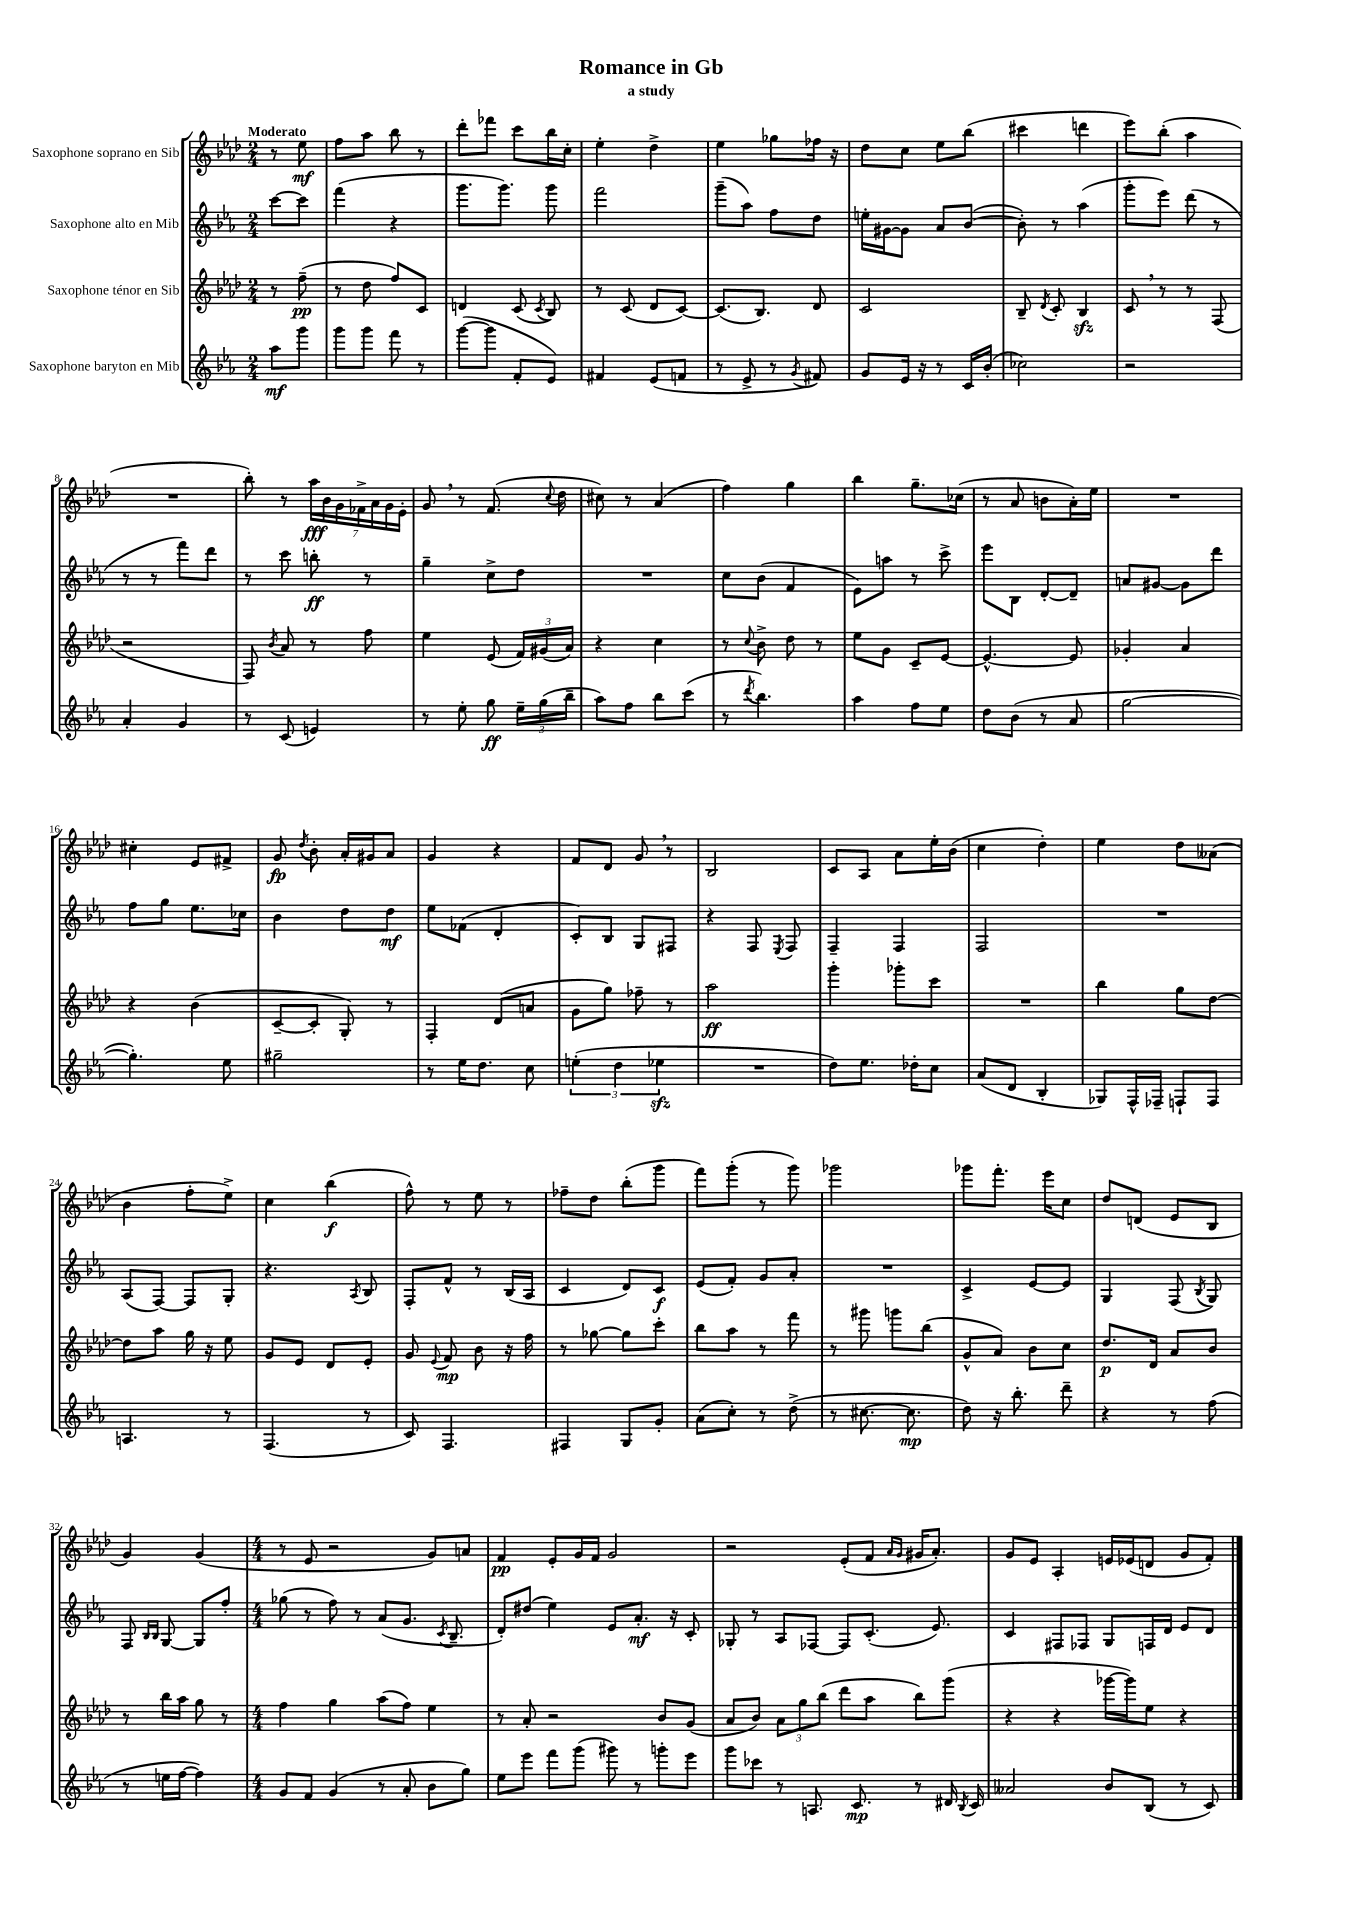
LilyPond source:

\header { title = "Romance in Gb" subtitle = "a study" }
<<
\new StaffGroup <<
\new Staff = "s0" \with { instrumentName = "Saxophone soprano en Sib" } {
    \clef treble \key aes \major \numericTimeSignature \time 2/4 \partial 4 \tempo "Moderato"
    \autoBeamOff r8 ees''8\mf |
    f''8[ aes''8] bes''8 r8 |
    des'''8[-. fes'''8] c'''8[ bes''16 c''16]-. |
    ees''4-. des''4-> |
    ees''4 ges''8[ fes''16] r16 |
    des''8[ c''8] ees''8[ bes''8]( |
    cis'''4 d'''4 |
    ees'''8[) bes''8]-.( aes''4 |
    R2 |
    bes''8-.) r8 \tuplet 7/4 { aes''16[\fff bes'16 g'16 fes'16-> aes'16 g'16 ees'16]-. } |
    g'8 \breathe r8 f'8.( \appoggiatura { c''8 } des''16 |
    cis''8) r8 aes'4( |
    f''4) g''4 |
    bes''4 g''8.[-- ces''16]( |
    r8 aes'8 b'8[ aes'16-.) ees''16] |
    R2 |
    cis''4-. ees'8[ fis'8]-> |
    g'8\fp \acciaccatura { des''8 } bes'8-. aes'16[-. gis'16 aes'8] |
    g'4 r4 |
    f'8[ des'8] g'8 \breathe r8 |
    bes2 |
    c'8[ aes8] aes'8[ ees''16-. bes'16]( |
    c''4 des''4-.) |
    ees''4 des''8[ aeses'8]( |
    bes'4 f''8[-. ees''8]->) |
    c''4 bes''4\f( |
    f''8-^) r8 ees''8 r8 |
    fes''8[-- des''8] bes''8[-.( g'''8] |
    f'''8[) g'''8]-.( r8 g'''8) |
    ges'''2 |
    ges'''8[ f'''8.]-. ees'''16[ c''8] |
    des''8[ d'8]( ees'8[ bes8] |
    g'4) g'4( |
    \numericTimeSignature \time 4/4 r8 ees'8 r2 g'8[) a'8] |
    f'4\pp ees'8[-. g'16 f'16] g'2 |
    r2 ees'8[-.( f'8] \grace { aes'16[ g'16] } gis'16[ aes'8.]-.) |
    g'8[ ees'8] aes4-. e'16[ ees'16( d'8] g'8[ f'8]-.) \bar "|." |
}
\new Staff = "s1" \with { instrumentName = "Saxophone alto en Mib" } {
    \clef treble \key ees \major \numericTimeSignature \time 2/4 \partial 4
    \autoBeamOff c'''8[~ c'''8] |
    f'''4( r4 |
    g'''8.[ g'''8.]) g'''8 |
    f'''2 |
    g'''8[--( aes''8]) f''8[ d''8] |
    e''16[-. gis'16~ gis'8] aes'8[ bes'8]~( |
    bes'8-.) r8 aes''4( |
    g'''8[-. ees'''8]) d'''8( r8 |
    r8 r8 f'''8[) d'''8] |
    r8 c'''8 b''8-.\ff r8 |
    g''4-- c''8[-> d''8] |
    R2 |
    c''8[ bes'8]( f'4 |
    ees'8[) a''8] r8 c'''8-> |
    ees'''8[ bes8] d'8[~-. d'8]-- |
    a'8[ gis'8]~ gis'8[ d'''8] |
    f''8[ g''8] ees''8.[ ces''16] |
    bes'4 d''8[ d''8]\mf |
    ees''8[ fes'8]( d'4-. |
    c'8[-.) bes8] g8[ fis8] |
    r4 f8 \acciaccatura { ees8 } f8 |
    f4-- f4 |
    f2 |
    R2 |
    aes8[( f8]~) f8[ g8]-. |
    r4. \acciaccatura { aes8 } bes8 |
    f8[-. f'8]-^ r8 bes16[( aes16] |
    c'4 d'8[) c'8]\f |
    ees'8[( f'8]-.) g'8[ aes'8]-. |
    R2 |
    c'4-> ees'8[~ ees'8] |
    g4 f8( \acciaccatura { bes8 } g8) |
    f8 \grace { bes16[ bes16] } g8~ g8[ f''8]-. |
    \numericTimeSignature \time 4/4 ges''8( r8 f''8) r8 aes'8[( g'8.] \acciaccatura { c'8 } bes8.-- |
    d'8[-.) dis''8]( ees''4) ees'8[ aes'8.]-.\mf r16 c'8-. |
    ges8-. r8 aes8[ fes8]~ fes8[ c'8.]-.( ees'8.) |
    c'4 fis8[ fes8] g8[ f16 d'16] ees'8[ d'8] \bar "|." |
}
\new Staff = "s2" \with { instrumentName = "Saxophone ténor en Sib" } {
    \clef treble \key aes \major \numericTimeSignature \time 2/4 \partial 4
    \autoBeamOff r8 f''8--\pp( |
    r8 des''8 f''8[) c'8] |
    d'4 c'8( \acciaccatura { c'8 } bes8) |
    r8 c'8( des'8[ c'8]~) |
    c'8.[( bes8.]) des'8 |
    c'2 |
    bes8-- \acciaccatura { des'8 } c'8-. bes4\sfz |
    c'8 \breathe r8 r8 f8( |
    r2 |
    f8) \acciaccatura { bes'8 } aes'8 r8 f''8 |
    ees''4 ees'8( \tuplet 3/2 { f'16[) gis'16( aes'16]) } |
    r4 c''4 |
    r8 \appoggiatura { c''8 } bes'8-> des''8 r8 |
    ees''8[ g'8] c'8[-- ees'8]~ |
    ees'4.~-^ ees'8 |
    ges'4-. aes'4 |
    r4 bes'4( |
    c'8[~-- c'8]-. g8-.) r8 |
    f4-. des'8[( a'8] |
    g'8[ g''8]) fes''8-- r8 |
    aes''2\ff |
    g'''4-. ges'''8[-. c'''8] |
    R2 |
    bes''4 g''8[ des''8]~ |
    des''8[ aes''8] g''16 r16 ees''8 |
    g'8[ ees'8] des'8[ ees'8]-. |
    g'8 \appoggiatura { ees'8 } f'8\mp bes'8 r16 f''16 |
    r8 ges''8~ ges''8[ c'''8]-. |
    bes''8[ aes''8] r8 f'''8 |
    r8 gis'''8 g'''8[ bes''8]( |
    g'8[-^ aes'8]) bes'8[ c''8] |
    des''8.[\p des'16] aes'8[ bes'8] |
    r8 bes''16[ aes''16] g''8 r8 |
    \numericTimeSignature \time 4/4 f''4 g''4 aes''8[( f''8]) ees''4 |
    r8 aes'8-. r2 bes'8[ g'8]( |
    aes'8[ bes'8]) \tuplet 3/2 { aes'8[ g''8 bes''8]( } des'''8[ aes''8] bes''8[) g'''8]( |
    r4 r4 ges'''16[~ ges'''16) ees''8] r4 \bar "|." |
}
\new Staff = "s3" \with { instrumentName = "Saxophone baryton en Mib" } {
    \clef treble \key ees \major \numericTimeSignature \time 2/4 \partial 4
    \autoBeamOff aes''8[\mf g'''8] |
    g'''8[ g'''8] f'''8 r8 |
    g'''8[~( g'''8] f'8[-. ees'8]) |
    fis'4 ees'8[( f'8] |
    r8 ees'8-> r8 \acciaccatura { g'8 } fis'8) |
    g'8[ ees'16] r16 r8 c'16[ bes'16]-.( |
    ces''2) |
    r2 |
    aes'4-. g'4 |
    r8 c'8( e'4) |
    r8 ees''8-. g''8\ff \tuplet 3/2 { ees''16[-- g''16( bes''16]-- } |
    aes''8[) f''8] bes''8[ c'''8]( |
    r8 \acciaccatura { d'''8 } bes''4.) |
    aes''4 f''8[ ees''8] |
    d''8[ bes'8]( r8 aes'8 |
    g''2~ |
    g''4.-.) ees''8 |
    gis''2-- |
    r8 ees''16[ d''8.] c''8 |
    \tuplet 3/2 { e''4-.( d''4 ees''4\sfz } |
    R2 |
    d''8[) ees''8.] des''16[-. c''8] |
    aes'8[( d'8] bes4-. |
    ges8[) f16-^ fes16]-- f8[-! f8] |
    a4. r8 |
    f4.( r8 |
    c'8) f4. |
    fis4 g8[ g'8]-. |
    aes'8[( c''8]-.) r8 d''8->( |
    r8 cis''8.~ cis''8.\mp |
    d''8) r16 bes''8.-. d'''8-- |
    r4 r8 f''8( |
    r8 e''16[ f''16]~ f''4) |
    \numericTimeSignature \time 4/4 g'8[ f'8] g'4( r8 aes'8-. bes'8[ g''8]) |
    ees''8[ ees'''8] f'''8[ g'''8]( gis'''8) r8 g'''8[-. ees'''8] |
    g'''8[ ces'''8] r8 a8. c'8.\mp r8 dis'16 \acciaccatura { bes8 } c'16 |
    aeses'2 bes'8[ bes8]( r8 c'8) \bar "|." |
}
>>
>>
